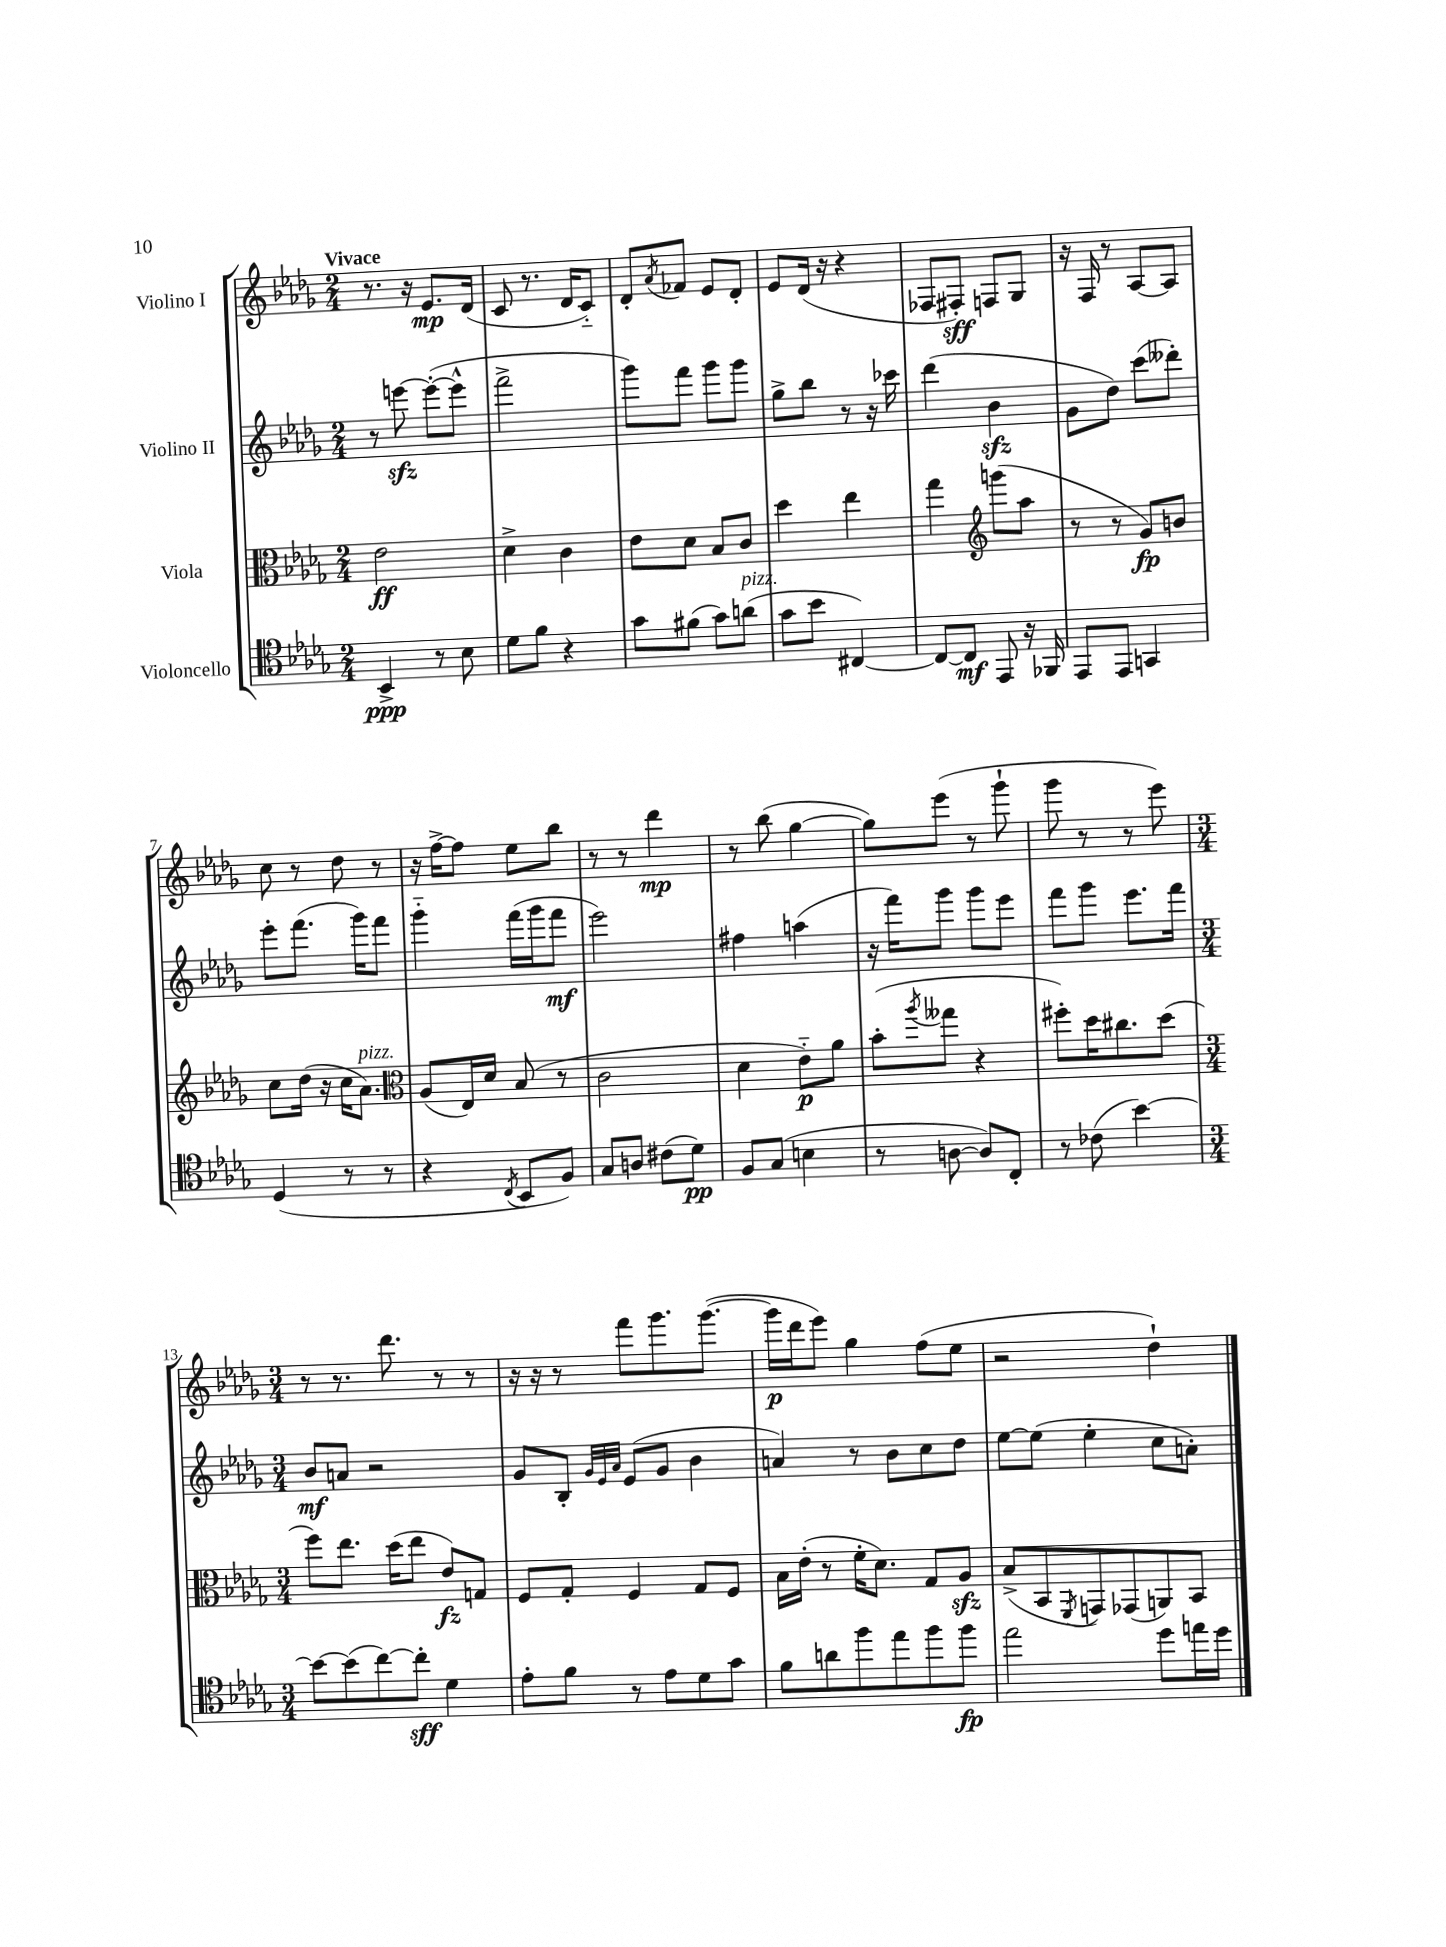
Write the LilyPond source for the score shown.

<<
\new StaffGroup <<
\new Staff = "s0" \with { instrumentName = "Violino I" } {
    \clef treble \key des \major \numericTimeSignature \time 2/4 \tempo "Vivace"
    r8. r16 ees'8.\mp des'16( |
    c'8 r8. des'16 c'8-_) |
    des'8-. \acciaccatura { aes'8 } fes'8 ees'8 des'8-. |
    ees'8 des'16( r16 r4 |
    fes8 fis8-.\sff) f8 ges8 |
    r16 f16 r8 aes8~ aes8 |
    c''8 r8 des''8 r8 |
    r16 f''16~-> f''8 ees''8 bes''8 |
    r8 r8 des'''4\mp |
    r8 bes''8( ges''4~ |
    ges''8) ees'''8( r8 ges'''8-! |
    ges'''8 r8 r8 ees'''8) |
    \numericTimeSignature \time 3/4 r8 r8. des'''8. r8 r8 |
    r16 r16 r8 f'''8 ges'''8. ges'''8.~( |
    ges'''16\p des'''16 ees'''8) ges''4 f''8( ees''8 |
    r2 des''4-!) \bar "|." |
}
\new Staff = "s1" \with { instrumentName = "Violino II" } {
    \clef treble \key des \major \numericTimeSignature \time 2/4
    r8 e'''8~\sfz e'''8~-.( e'''8-^ |
    f'''2-> |
    ges'''8) f'''8 ges'''8 ges'''8 |
    ges''8-> bes''8 r8 r16 ces'''16 |
    des'''4( bes'4\sfz |
    ges'8 des''8) c'''8( deses'''8-.) |
    ees'''8-. f'''8.( ges'''16) f'''8 |
    ges'''4-_ f'''16( ges'''16 f'''8\mf |
    ees'''2) |
    fis''4 a''4( |
    r16 f'''16) ges'''8 ges'''8 ees'''8 |
    f'''8 ges'''8 ees'''8. f'''16 |
    \numericTimeSignature \time 3/4 bes'8\mf a'8 r2 |
    ges'8 bes8-. \grace { ges'32 ees'32 aes'32 } ees'8( ges'8 bes'4 |
    a'4) r8 bes'8 c''8 des''8 |
    ees''8~ ees''8( ees''4-. c''8 a'8-.) \bar "|." |
}
\new Staff = "s2" \with { instrumentName = "Viola" } {
    \clef alto \key des \major \numericTimeSignature \time 2/4
    ees'2\ff |
    des'4-> c'4 |
    ees'8 des'8 bes8 c'8 |
    des''4 ees''4 |
    ges''4 \clef treble g'''8( aes''8 |
    r8 r8 ges'8\fp) b'8 |
    c''8 des''16( r16 c''16 aes'8.^\markup { \italic "pizz." }) |
    \clef alto aes8( ees16) des'16 bes8( r8 |
    c'2 |
    des'4 ees'8-_\p) aes'8 |
    bes'8-.( \acciaccatura { aes''8 } geses''8 r4 |
    fis''8-.) des''16 cis''8. des''8( |
    \numericTimeSignature \time 3/4 f''8) ees''8. des''16( ees''8 ees'8\fz) g8 |
    f8 ges8-. f4 ges8 f8 |
    bes16 ees'16-.( r8 f'16-. des'8.) ges8 aes8\sfz |
    bes8->( bes,8 \acciaccatura { f,8 } g,8) ges,8( a,8) bes,8 \bar "|." |
}
\new Staff = "s3" \with { instrumentName = "Violoncello" } {
    \clef tenor \key des \major \numericTimeSignature \time 2/4
    bes,4->\ppp r8 bes8 |
    des'8 f'8 r4 |
    ges'8 fis'8( ges'8) a'8^\markup { \italic "pizz." }( |
    ges'8 bes'8 cis4~) |
    cis8~ cis8\mf ees,8 r16 fes,16 |
    ees,8 ees,8 g,4 |
    des4( r8 r8 |
    r4 \acciaccatura { c8 } bes,8 f8) |
    ges8 a8 cis'8( des'8\pp) |
    f8 ges8( b4 |
    r8 a8~ a8) c8-. |
    r8 ces'8( bes'4~) |
    \numericTimeSignature \time 3/4 bes'8~ bes'8( c''8~) c''8-.\sff des'4 |
    ees'8-. f'8 r8 ees'8 des'8 ges'8 |
    f'8 a'8 f''8 ees''8 f''8 f''8\fp |
    ees''2 des''8 e''16 des''16 \bar "|." |
}
>>
>>
